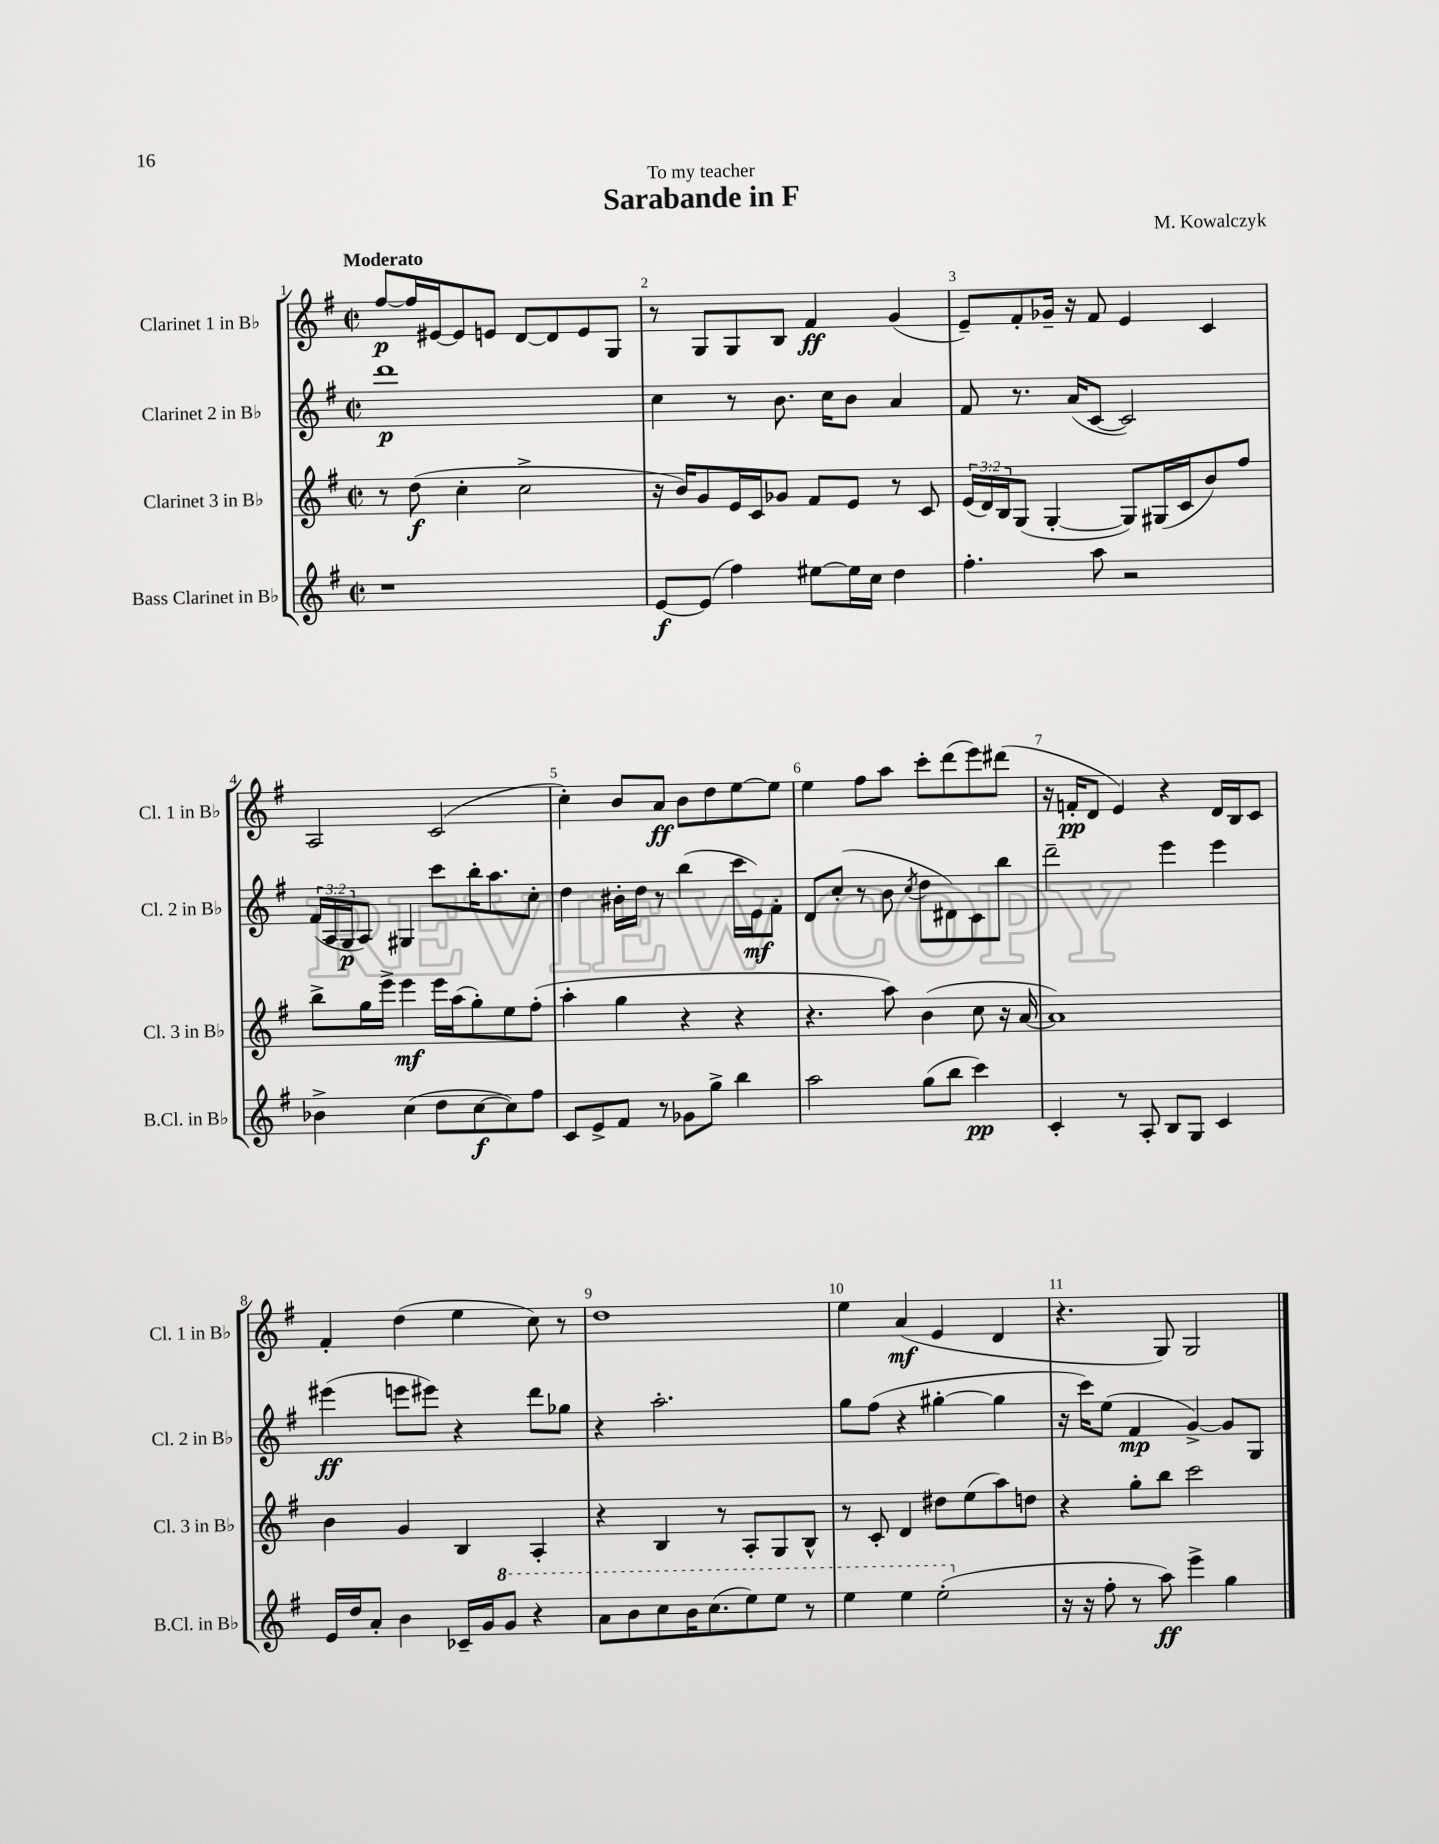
\header { title = "Sarabande in F" composer = "M. Kowalczyk" dedication = "To my teacher" }
<<
\new StaffGroup <<
\new Staff = "s0" \with { instrumentName = "Clarinet 1 in Bb" shortInstrumentName = "Cl. 1 in Bb" } {
    \clef treble \key g \major \defaultTimeSignature \time 2/2 \tempo "Moderato"
    fis''8~\p fis''16 eis'16~ eis'8 e'8 d'8~ d'8 e'8 g8 |
    r8 g8 g8 b8 fis'4\ff g'4( |
    e'8--) fis'8-. ges'16-- r16 fis'8 e'4 c'4 |
    a2 c'2( |
    c''4-.) b'8 a'8\ff b'8 d''8 e''8~ e''8 |
    e''4 fis''8 a''8 c'''8-. d'''8( e'''8) dis'''8( |
    r16 f'16-.\pp d'8 e'4) r4 d'16 b16 c'8 |
    fis'4-. d''4( e''4 c''8) r8 |
    d''1 |
    e''4 a'4\mf( e'4 d'4 |
    r4. g8) g2 \bar "|." |
}
\new Staff = "s1" \with { instrumentName = "Clarinet 2 in Bb" shortInstrumentName = "Cl. 2 in Bb" } {
    \clef treble \key g \major \defaultTimeSignature \time 2/2 \override Staff.TupletNumber.text = #tuplet-number::calc-fraction-text
    d'''1\p |
    c''4 r8 b'8. c''16 b'8 a'4 |
    fis'8 r8. a'16( c'8~ c'2) |
    \tuplet 3/2 { fis'16( a16 g16\p } a8) gis4 c'''8 b''16-. a''8. c''8-. |
    d''4 bis'16-. d''16 r8 b''4( c'''16 e'16\mf) fis'8-. |
    d'8 c''8-.( r8 b'8 \acciaccatura { c''8 } d''8 dis'8) c'8 b''8 |
    d'''2-- e'''4 e'''4 |
    eis'''4\ff( e'''8 eis'''8) r4 d'''8 ges''8 |
    r4 a''2.-. |
    g''8 fis''8( r4 gis''4~-. gis''4 |
    r16 c'''16) e''8( fis'4\mp g'4~->) g'8 g8 \bar "|." |
}
\new Staff = "s2" \with { instrumentName = "Clarinet 3 in Bb" shortInstrumentName = "Cl. 3 in Bb" } {
    \clef treble \key g \major \defaultTimeSignature \time 2/2 \override Staff.TupletNumber.text = #tuplet-number::calc-fraction-text
    r8 d''8\f( c''4-. c''2-> |
    r16 b'16) g'8 e'16 c'16 ges'8 fis'8 e'8 r8 c'8 |
    \tuplet 3/2 { e'16( d'16) b16 } g8( g4~-. g8) gis16( c'16 b'8) fis''8 |
    b''8-> g''16 e'''16-> e'''4\mf e'''16 a''16( g''8-.) e''8 fis''8-.( |
    a''4-. g''4 r4 r4 |
    r4. a''8) b'4( c''8 r16 a'16~ |
    a'1) |
    b'4 g'4 b4 a4-. |
    r4 b4 r8 a8-. g8 b8-^ |
    r8 c'8-. d'4 dis''8 e''8( a''8) d''8 |
    r4 g''8-. b''8 c'''2 \bar "|." |
}
\new Staff = "s3" \with { instrumentName = "Bass Clarinet in Bb" shortInstrumentName = "B.Cl. in Bb" } {
    \clef treble \key g \major \defaultTimeSignature \time 2/2
    r1 |
    e'8~\f e'8( fis''4) eis''8~ eis''16 c''16 d''4 |
    fis''4.-. a''8 r2 |
    bes'4-> c''4( d''8 c''8~\f c''8) fis''8 |
    c'8 e'8-> fis'8 r8 ges'8 g''8-> b''4 |
    a''2 g''8( b''8 c'''4\pp) |
    c'4-. r8 a8-. b8 g8 c'4 |
    e'16 d''16 a'8-. b'4 ces'16-- g'16 \ottava #1 g''8 r4 |
    a''8 b''8 c'''8 b''16 c'''8.( e'''8) e'''8 r8 |
    e'''4 e'''4 e'''2-.( \ottava #0 |
    r16 r16 fis''8-. r8 a''8\ff) e'''4-> g''4 \bar "|." |
}
>>
>>
\layout { \context { \Score \override BarNumber.break-visibility = ##(#f #t #t) barNumberVisibility = #all-bar-numbers-visible } }
